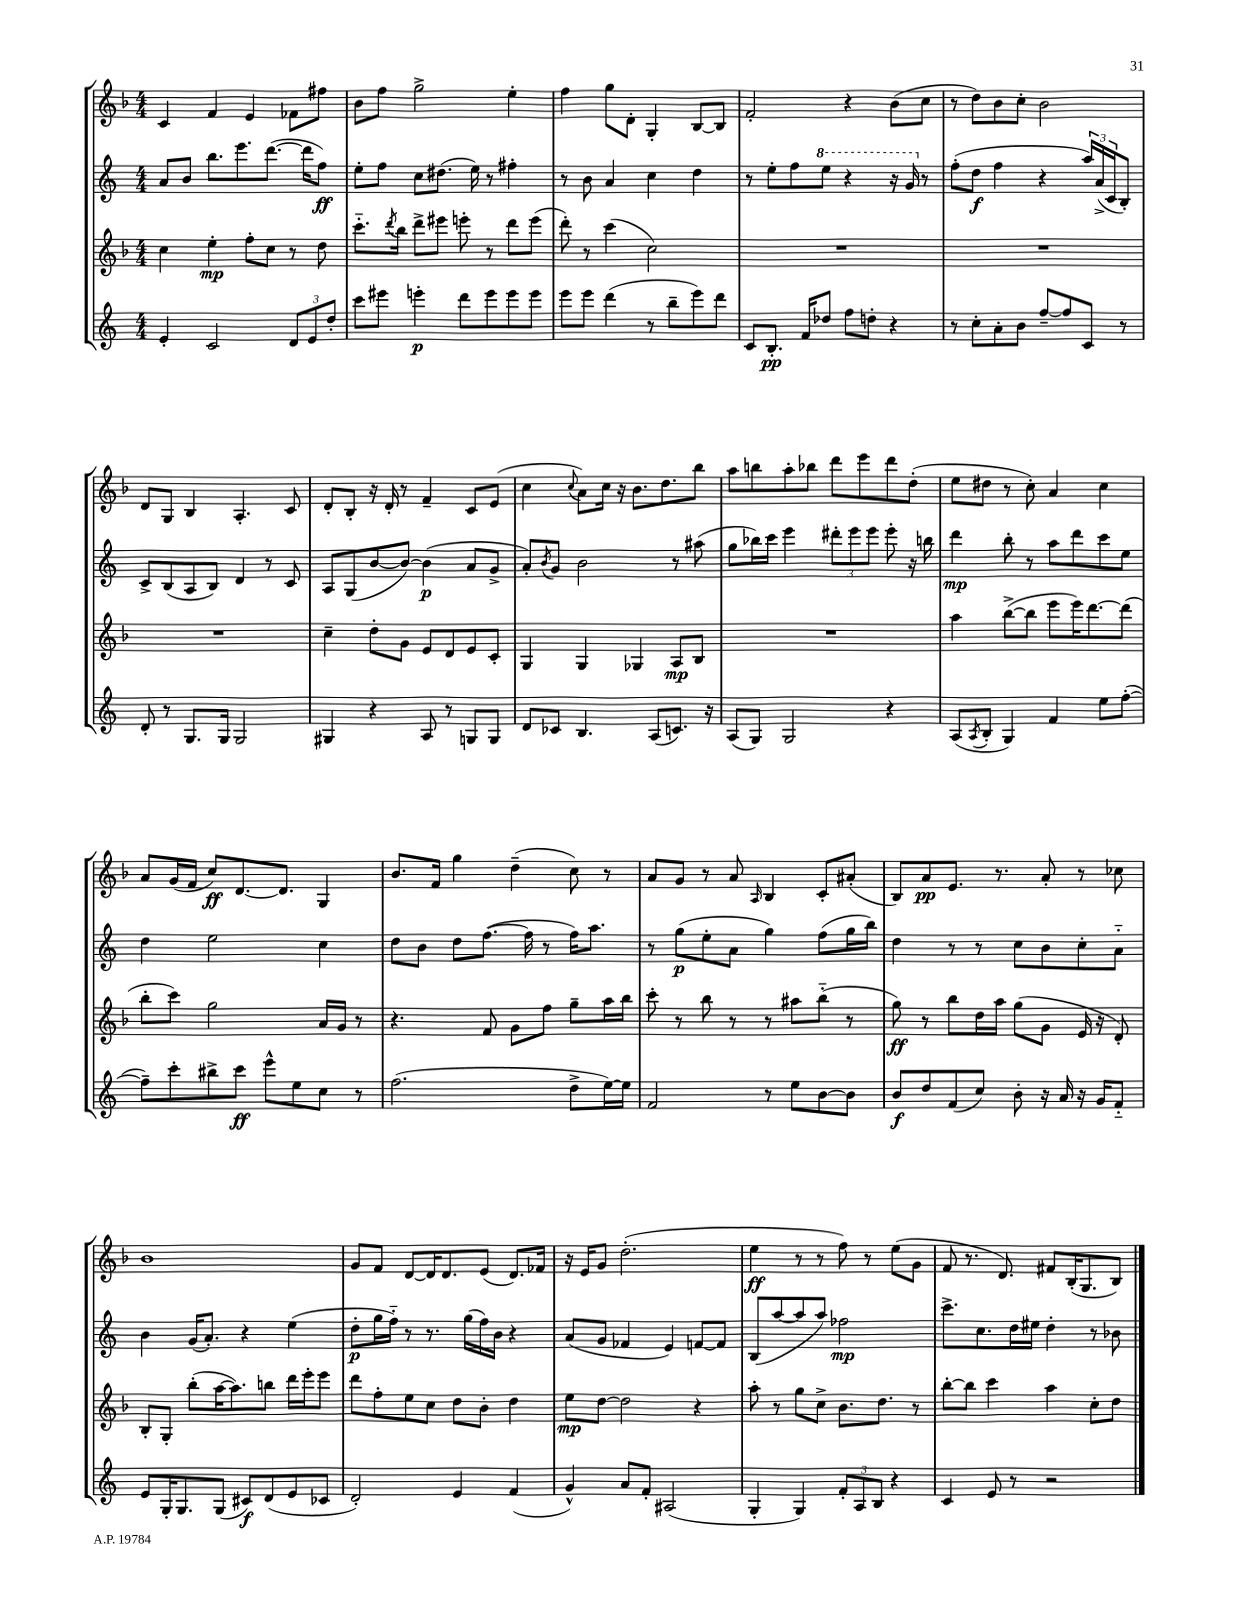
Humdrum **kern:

**kern	**dynam	**kern	**dynam	**kern	**dynam	**kern	**dynam
*part4	*part4	*part3	*part3	*part2	*part2	*part1	*part1
*staff4	*staff4	*staff3	*staff3	*staff2	*staff2	*staff1	*staff1
*clefG2	*	*clefG2	*	*clefG2	*	*clefG2	*
*k[]	*	*k[b-]	*	*k[]	*	*k[b-]	*
*M4/4	*	*M4/4	*	*M4/4	*	*M4/4	*
=23	=23	=23	=23	=23	=23	=23	=23
4e'/	.	4cc\	.	8a/L	.	4c/	.
.	.	.	.	8b/J	.	.	.
2c/	.	4ee'\	mp	8.bb\L	.	4f/	.
.	.	.	.	8.eee\	.	.	.
.	.	8ff'\L	.	.	.	4e/	.
.	.	8cc\J	.	([8.ddd\J	.	.	.
12d/L	.	8r	.	.	.	8f-X\L	.
.	.	.	.	16ddd\KL]	.	.	.
12e/	.	.	.	.	.	.	.
.	.	8dd\	.	8ff\J)	ff	8ff#X\J	.
12dd'/J	.	.	.	.	.	.	.
=24	=24	=24	=24	=24	=24	=24	=24
8ccc\L	.	8.ccc\L	.	8ee'\L	.	8b-\L	.
8eee#X\J	.	.	.	8ff\J	.	8ff\J	.
.	.	8qddd/	.	.	.	.	.
.	.	16bb-\Jk	.	.	.	.	.
4eeen'\	p	8ddd^\L	.	8cc\L	.	2gg^\	.
.	.	8eee#X\J	.	(8.dd#X\J	.	.	.
8ddd\L	.	8eeen'\	.	.	.	.	.
.	.	.	.	16ee\)	.	.	.
8eee\	.	8r	.	8r	.	.	.
8eee\	.	8ddd\L	.	4ff#X'\	.	4ee'\	.
8eee\J	.	(8eee\J	.	.	.	.	.
=25	=25	=25	=25	=25	=25	=25	=25
8eee\L	.	8ddd'\)	.	8r	.	4ff\	.
8eee\J	.	8r	.	8b\	.	.	.
(4ddd\	.	(4ccc\	.	4a/	.	8gg\L	.
.	.	.	.	.	.	8d'\J	.
8r	.	2cc\)	.	4cc\	.	4G'/	.
8bb~\L	.	.	.	.	.	.	.
8eee\)	.	.	.	4dd\	.	[8B-/L	.
8ddd\J	.	.	.	.	.	8B-/J]	.
=26	=26	=26	=26	=26	=26	=26	=26
8c/L	.	1r	.	8r	.	2f'/	.
8.B'/J	pp	.	.	8ee'\L	.	.	.
.	.	.	.	8ff\	.	.	.
16f/KL	.	.	.	.	.	.	.
*	*	*	*	*8va	*	*	*
8dd-X/J	.	.	.	8eee\J	.	.	.
8ff\L	.	.	.	4r	.	4r	.
8ddn'\J	.	.	.	.	.	.	.
4r	.	.	.	16r	.	(8b-\L	.
.	.	.	.	16gg/	.	.	.
*	*	*	*	*X8va	*	*	*
.	.	.	.	8r	.	8cc\J	.
=27	=27	=27	=27	=27	=27	=27	=27
8r	.	1r	.	(8ff'\L	.	8r	.
8cc'\L	.	.	.	8dd\J	f	8dd\L)	.
8a'\	.	.	.	4ff\	.	8b-\	.
8b\J	.	.	.	.	.	8cc'\J	.
[8ff~/L	.	.	.	4r	.	2b-\	.
8ff/]	.	.	.	.	.	.	.
8c/J	.	.	.	24aa/LL)	.	.	.
.	.	.	.	(24a^/	.	.	.
.	.	.	.	24c/J	.	.	.
8r	.	.	.	8B'/J)	.	.	.
!!LO:LB:g=z
=28	=28	=28	=28	=28	=28	=28	=28
8d'/	.	1r	.	8c^/L	.	8d/L	.
8r	.	.	.	(8B/	.	8G/J	.
8.G/L	.	.	.	8A/	.	4B-/	.
.	.	.	.	8B/J)	.	.	.
16G/Jk	.	.	.	.	.	.	.
2G/	.	.	.	4d/	.	4.A'/	.
.	.	.	.	8r	.	.	.
.	.	.	.	8c/	.	8c/	.
=29	=29	=29	=29	=29	=29	=29	=29
4G#X/	.	4cc~\	.	8A/L	.	8d'/L	.
.	.	.	.	(8G/	.	8B-'/J	.
4r	.	8dd'\L	.	[8b/	.	16r	.
.	.	.	.	.	.	16d'/	.
.	.	8g\J	.	8b/J_)	.	8r	.
8A/	.	8e/L	.	(4b\]	p	4f~/	.
8r	.	8d/	.	.	.	.	.
8Gn/L	.	8e/	.	8a/L	.	8c/L	.
8G/J	.	8c'/J	.	8g^/J	.	(8e/J	.
=30	=30	=30	=30	=30	=30	=30	=30
8d/L	.	4G/	.	8a'/L)	.	4cc\	.
.	.	.	.	8qb/	.	.	.
8c-X/J	.	.	.	8g/J	.	.	.
.	.	.	.	.	.	8qqcc/	.
4.B/	.	4G/	.	2b\	.	8a\L)	.
.	.	.	.	.	.	16cc\Jk	.
.	.	.	.	.	.	16r	.
.	.	4G-X/	.	.	.	8.b-\L	.
(8A/L	.	.	.	.	.	.	.
.	.	.	.	.	.	8.dd\	.
8.cn/J)	.	8A/L	mp	8r	.	.	.
.	.	8B-/J	.	(8aa#X\	.	8bb-\J	.
16r	.	.	.	.	.	.	.
=31	=31	=31	=31	=31	=31	=31	=31
(8A/L	.	1r	.	8gg\L	.	8aa\L	.
8G/J)	.	.	.	16bb-X\L)	.	8bbn\	.
.	.	.	.	16ccc\JJ	.	.	.
2G/	.	.	.	4eee\	.	8aa'\	.
.	.	.	.	.	.	8bb-X\J	.
.	.	.	.	12ddd#X'\L	.	8ddd\L	.
.	.	.	.	12eee\	.	.	.
.	.	.	.	.	.	8eee\	.
.	.	.	.	12eee\J	.	.	.
4r	.	.	.	8eee'\	.	8ddd\	.
.	.	.	.	16r	.	(8dd'\J	.
.	.	.	.	16bbn\	.	.	.
=32	=32	=32	=32	=32	=32	=32	=32
(8A/L	.	4aa\	.	4ddd\	mp	8ee\L	.
8qA/	.	.	.	.	.	.	.
8B'/J	.	.	.	.	.	8dd#X\J	.
4G/)	.	([8bb-^\L	.	8bb'\	.	8r	.
.	.	8bb-\J]	.	8r	.	8cc'\)	.
4f/	.	8eee\L	.	8aa\L	.	4a/	.
.	.	16eee\K)	.	8ddd\	.	.	.
.	.	[8.ddd\	.	.	.	.	.
8ee\L	.	.	.	8ccc\	.	4cc\	.
([8ff'\J	.	(8ddd\J]	.	8ee\J	.	.	.
!!LO:LB:g=z
=33	=33	=33	=33	=33	=33	=33	=33
8ff~\L])	.	8bb-'\L	.	4dd\	.	8a/L	.
8ccc'\	.	8ccc\J)	.	.	.	(16g/L	.
.	.	.	.	.	.	16f/JJ	.
8bb#X^\	.	2gg\	.	2ee\	.	8cc/L)	ff
8ccc\J	ff	.	.	.	.	[8.d/	.
8eee^^\L	.	.	.	.	.	.	.
.	.	.	.	.	.	8.d/J]	.
8ee\	.	.	.	.	.	.	.
8cc\J	.	16a/LL	.	4cc\	.	4G/	.
.	.	16g/JJ	.	.	.	.	.
8r	.	8r	.	.	.	.	.
=34	=34	=34	=34	=34	=34	=34	=34
(2.ff\	.	4.r	.	8dd\L	.	8.b-/L	.
.	.	.	.	8b\J	.	.	.
.	.	.	.	.	.	16f/Jk	.
.	.	.	.	8dd\L	.	4gg\	.
.	.	8f/	.	([8.ff\J	.	.	.
.	.	8g\L	.	.	.	(4dd~\	.
.	.	.	.	16ff\]	.	.	.
.	.	8ff\J	.	8r	.	.	.
8dd^\L	.	8gg~\L	.	16ff\KL)	.	8cc\)	.
.	.	.	.	8.aa\J	.	.	.
[16ee\L)	.	16aa\L	.	.	.	8r	.
16ee\JJ]	.	16bb-\JJ	.	.	.	.	.
=35	=35	=35	=35	=35	=35	=35	=35
2f/	.	8ccc'\	.	8r	.	8a/L	.
.	.	8r	.	(8gg\L	p	8g/J	.
.	.	8bb-\	.	8ee'\	.	8r	.
.	.	8r	.	8a\J	.	8a/	.
.	.	.	.	.	.	16qqA/	.
8r	.	8r	.	4gg\)	.	4B-/	.
8ee\L	.	8aa#X\L	.	.	.	.	.
[8b\	.	(8bb-\J	.	(8ff\L	.	8c'/L	.
8b\J]	.	8r	.	16gg\L	.	(8a#X'/J	.
.	.	.	.	16bb\JJ)	.	.	.
=36	=36	=36	=36	=36	=36	=36	=36
8b/L	f	8gg\)	ff	4dd\	.	8B-/L)	.
8dd/	.	8r	.	.	.	8a/	pp
(8f/	.	8bb-\L	.	8r	.	8.e/J	.
8cc/J)	.	16dd\L	.	8r	.	.	.
.	.	16aa\JJ	.	.	.	8.r	.
8b'\	.	(8gg\L	.	8cc\L	.	.	.
16r	.	8g\J	.	8b\	.	8a'/	.
16a/	.	.	.	.	.	.	.
16r	.	16e/	.	8cc'\	.	8r	.
16g/KL	.	16r	.	.	.	.	.
8f/J	.	8d'/)	.	8a\J	.	8cc-X\	.
!!LO:LB:g=z
=37	=37	=37	=37	=37	=37	=37	=37
8e/L	.	8B-'/L	.	4b\	.	1b-	.
16G'/K	.	8G'/J	.	.	.	.	.
8.G/	.	.	.	.	.	.	.
.	.	(8bb-'\L	.	(16g/KL	.	.	.
.	.	.	.	8.a'/J)	.	.	.
(8G/J	.	[16aa\K	.	.	.	.	.
.	.	8.aa\])	.	.	.	.	.
8c#X/L)	f	.	.	4r	.	.	.
(8d/	.	8bbn\J	.	.	.	.	.
8e/	.	16ddd\LL	.	(4ee\	.	.	.
.	.	16eee'\J	.	.	.	.	.
8c-X/J	.	8eee\J	.	.	.	.	.
=38	=38	=38	=38	=38	=38	=38	=38
2d'/)	.	8ddd\L	.	8dd'\L	p	8g/L	.
.	.	8ff'\	.	16gg\L	.	8f/J	.
.	.	.	.	16ff\JJ)	.	.	.
.	.	8ee\	.	8r	.	[8d/L	.
.	.	8cc\J	.	8.r	.	16d/K]	.
.	.	.	.	.	.	8.d/	.
4e/	.	8dd\L	.	.	.	.	.
.	.	.	.	(16gg\LL	.	.	.
.	.	8b-'\J	.	16ff\)	.	(8e/J	.
.	.	.	.	16b\JJ	.	.	.
(4f/	.	4dd\	.	4r	.	8.d/L)	.
.	.	.	.	.	.	16f-X/Jk	.
=39	=39	=39	=39	=39	=39	=39	=39
4g^^/)	.	8ee\L	mp	(8a/L	.	16r	.
.	.	.	.	.	.	16e/KL	.
.	.	[8dd\J	.	8g/J	.	8g/J	.
8a/L	.	2dd\]	.	4f-X/	.	(2.dd'\	.
8f'/J	.	.	.	.	.	.	.
(2A#X/	.	.	.	4e/)	.	.	.
.	.	4r	.	[8fn/L	.	.	.
.	.	.	.	8f/J]	.	.	.
=40	=40	=40	=40	=40	=40	=40	=40
4G'/	.	8aa'\	.	(8B/L	.	4ee\	ff
.	.	8r	.	[8aa/	.	.	.
4G/)	.	8gg\L	.	8aa/]	.	8r	.
.	.	8cc^\J	.	8aa/J)	.	8r	.
12f'/L	.	8.b-\L	.	2ff-X\	mp	8ff\)	.
12A/	.	.	.	.	.	.	.
.	.	.	.	.	.	8r	.
12B/J	.	.	.	.	.	.	.
.	.	8.dd\J	.	.	.	.	.
4r	.	.	.	.	.	(8ee\L	.
.	.	8r	.	.	.	8g\J	.
=41	=41	=41	=41	=41	=41	=41	=41
4c/	.	[8bb-'\L	.	8.ccc^\L	.	8f/	.
.	.	8bb-\J]	.	.	.	8.r	.
.	.	.	.	8.cc\	.	.	.
8e/	.	4ccc\	.	.	.	.	.
.	.	.	.	.	.	8.d/)	.
8r	.	.	.	16dd\L	.	.	.
.	.	.	.	16ee#X\JJ	.	.	.
2r	.	4aa\	.	4dd'\	.	8f#X/L	.
.	.	.	.	.	.	(16B-'/K	.
.	.	.	.	.	.	8.G/	.
.	.	8cc'\L	.	8r	.	.	.
.	.	8dd\J	.	8b-X\	.	8B-/J)	.
==	==	==	==	==	==	==	==
*-	*-	*-	*-	*-	*-	*-	*-
